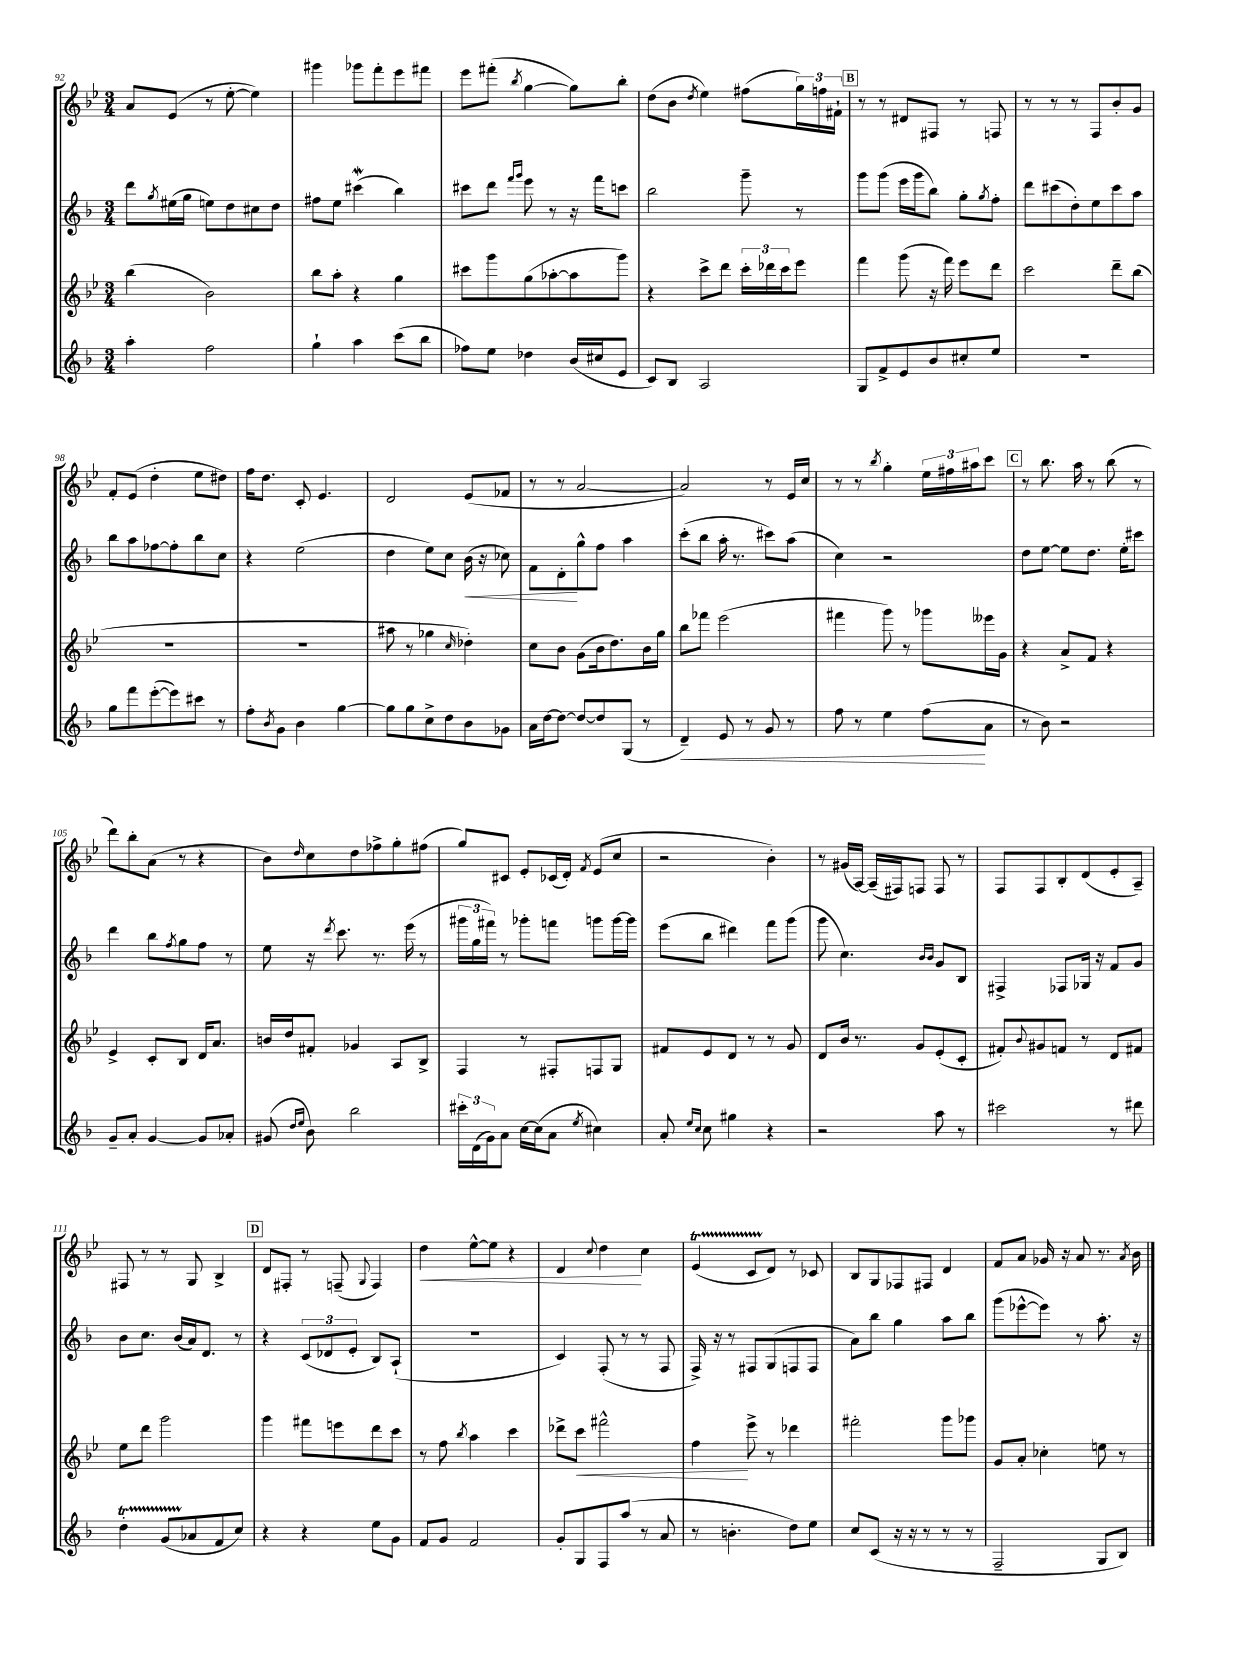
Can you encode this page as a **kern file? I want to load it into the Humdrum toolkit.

**kern	**dynam	**kern	**dynam	**kern	**dynam	**kern	**dynam
*part4	*part4	*part3	*part3	*part2	*part2	*part1	*part1
*staff4	*staff4	*staff3	*staff3	*staff2	*staff2	*staff1	*staff1
*clefG2	*	*clefG2	*	*clefG2	*	*clefG2	*
*k[b-]	*	*k[b-e-]	*	*k[b-]	*	*k[b-e-]	*
*M3/4	*	*M3/4	*	*M3/4	*	*M3/4	*
=92	=92	=92	=92	=92	=92	=92	=92
4aa'\	.	(4bb-\	.	8ddd\L	.	8a/L	.
.	.	.	.	8qgg/	.	.	.
.	.	.	.	(16ee#X\L	.	(8e-/J	.
.	.	.	.	16gg\JJ	.	.	.
2ff\	.	2b-\)	.	8een\L)	.	8r	.
.	.	.	.	8dd\	.	[8ee-'\	.
.	.	.	.	8cc#X\	.	4ee-\])	.
.	.	.	.	8dd\J	.	.	.
=93	=93	=93	=93	=93	=93	=93	=93
4gg`\	.	8bb-\L	.	8ff#X\L	.	4ggg#X\	.
.	.	8aa'\J	.	8ee\J	.	.	.
4aa\	.	4r	.	(4ccc#XW\	.	8ggg-X\L	.
.	.	.	.	.	.	8fff'\	.
(8ccc\L	.	4gg\	.	4bb-\)	.	8eee-\	.
8bb-\J	.	.	.	.	.	8fff#X\J	.
=94	=94	=94	=94	=94	=94	=94	=94
8ff-X\L)	.	8ccc#X\L	.	8ccc#X\L	.	8eee-\L	.
8ee\J	.	8ggg\	.	8ddd\J	.	(8fff#X'\J	.
.	.	.	.	16qqfff/LL	.	.	.
.	.	.	.	16qqggg/JJ	.	8qbb-/	.
4dd-X\	.	(8gg\	.	8eee\	.	[4gg\	.
.	.	[8aa-X'\	.	8r	.	.	.
(16b-/LL	.	8aa-\]	.	16r	.	8gg\L])	.
16cc#X/J	.	.	.	16fff\KL	.	.	.
8e/J	.	8ggg\J)	.	8cccn\J	.	8bb-'\J	.
=95	=95	=95	=95	=95	=95	=95	=95
8c/L)	.	4r	.	2bb-\	.	(8dd\L	.
8B-/J	.	.	.	.	.	8b-\J	.
.	.	.	.	.	.	8qdd/	.
2A/	.	8ccc^\L	.	.	.	4ee-\)	.
.	.	8ddd\J	.	.	.	.	.
.	.	24ccc'\LL	.	8ggg~\	.	(8ff#X\L	.
.	.	24ddd-X\	.	.	.	.	.
.	.	24ccc\J	.	.	.	.	.
.	.	8eee-\J	.	8r	.	24gg\L)	.
.	.	.	.	.	.	24ffn\	.
.	.	.	.	.	.	24f#X`\JJ	.
!!LO:REH:place=s1:t=B
=96	=96	=96	=96	=96	=96	=96	=96
8G/L	.	4fff\	.	8ggg\L	.	8r	.
8f^/	.	.	.	(8ggg\J	.	8r	.
8e/	.	(8ggg\	.	16eee\LL	.	8d#X/L	.
.	.	.	.	16ggg\J	.	.	.
8b-/	.	16r	.	8bb-\J)	.	8F#X/J	.
.	.	16fff\)	.	.	.	.	.
8cc#X'/	.	8eee-\L	.	8gg'\L	.	8r	.
.	.	.	.	8qgg/	.	.	.
8ee/J	.	8ddd\J	.	8ff'\J	.	8Fn/	.
=97	=97	=97	=97	=97	=97	=97	=97
2.r	.	2ccc\	.	8ddd\L	.	8r	.
.	.	.	.	(8ccc#X\	.	8r	.
.	.	.	.	8dd'\)	.	8r	.
.	.	.	.	8ee\	.	8F/L	.
.	.	8ddd~\L	.	8ccc#\	.	8b-'/	.
.	.	(8bb-\J	.	8aa\J	.	8g/J	.
!!LO:LB:g=z
=98	=98	=98	=98	=98	=98	=98	=98
8gg\L	.	2.r	.	8bb-\L	.	8f'/L	.
8fff\	.	.	.	8aa\	.	(8e-/J	.
([8eee'\	.	.	.	[8ff-X\	.	4dd'\	.
8eee\])	.	.	.	8ff-'\]	.	.	.
8ccc#X\J	.	.	.	8bb-\	.	8ee-\L	.
8r	.	.	.	8cc\J	.	8dd#X\J)	.
=99	=99	=99	=99	=99	=99	=99	=99
8ff'\L	.	2.r	.	4r	.	16ff\KL	.
.	.	.	.	.	.	8.dd\J	.
8qb-/	.	.	.	.	.	.	.
8g\J	.	.	.	.	.	.	.
4b-\	.	.	.	(2ee\	.	8c'/	.
.	.	.	.	.	.	4.e-/	.
[4gg\	.	.	.	.	.	.	.
=100	=100	=100	=100	=100	=100	=100	=100
8gg\L]	.	8aa#X\	.	4dd\	.	2d/	.
8gg\	.	8r	.	.	.	.	.
8cc^\	.	4gg-X\	.	8ee\L)	.	.	.
8dd\	.	.	.	8cc\J	.	.	.
.	.	16qqcc/	.	.	.	.	.
!	!	!	!	!	!LO:HP:b	!	!
8b-\	.	4dd-X'\)	.	(16b-\	<	(8e-/L	.
.	.	.	.	16r	.	.	.
8g-X\J	.	.	.	8cc-X\)	.	8f-X/J	.
=101	=101	=101	=101	=101	=101	=101	=101
16a\LL	.	8cc\L	.	8f\L	.	8r	.
[16dd\J	.	.	.	.	.	.	.
8dd\J_	.	8b-\J	.	8d'\	.	8r	.
8dd/L_	.	(8g\L	.	8gg^^\	[	[2a/	.
8dd/]	.	16b-\k	.	8ff\J	.	.	.
.	.	8.dd\)	.	.	.	.	.
(8G/J	.	.	.	4aa\	.	.	.
8r	.	16b-\L	.	.	.	.	.
.	.	16gg\JJ	.	.	.	.	.
=102	=102	=102	=102	=102	=102	=102	=102
!	!LO:HP:b	!	!	!	!	!	!
4d~/)	<	8bb-\L	.	(8ccc'\L	.	2a/])	.
.	.	8fff-X\J	.	8bb-\J	.	.	.
8e/	.	(2eee-\	.	16aa'\	.	.	.
.	.	.	.	8.r	.	.	.
8r	.	.	.	.	.	.	.
8g/	.	.	.	8ccc#X\L)	.	8r	.
8r	.	.	.	(8aa\J	.	16e-/LL	.
.	.	.	.	.	.	16cc/JJ	.
=103	=103	=103	=103	=103	=103	=103	=103
8ff\	.	4fff#X\	.	4cc\)	.	8r	.
8r	.	.	.	.	.	8r	.
.	.	.	.	.	.	8qbb-/	.
4ee\	.	8ggg\)	.	2r	.	4gg'\	.
.	.	8r	.	.	.	.	.
(8ff\L	.	8ggg-X\L	.	.	.	24ee-\LL	.
.	.	.	.	.	.	24ff#X\	.
.	.	.	.	.	.	24aa#X\J	.
8a\J	[	16eee--X\L	.	.	.	8ccc\J	.
.	.	16g\JJ	.	.	.	.	.
!!LO:REH:place=s1:t=C
=104	=104	=104	=104	=104	=104	=104	=104
8r	.	4r	.	8dd\L	.	8r	.
8b-\)	.	.	.	[8ee\J	.	8.bb-\	.
2r	.	8a^/L	.	8ee\L]	.	.	.
.	.	.	.	.	.	16aa\	.
.	.	8f/J	.	8.dd\J	.	8r	.
.	.	4r	.	.	.	(8bb-\	.
.	.	.	.	16ee'\KL	.	.	.
.	.	.	.	8ccc#X\J	.	8r	.
!!LO:LB:g=z
=105	=105	=105	=105	=105	=105	=105	=105
8g~/L	.	4e-^/	.	4ddd\	.	8ddd\L)	.
8a'/J	.	.	.	.	.	8bb-'\	.
[4g/	.	8c'/L	.	8bb-\L	.	(8a\J	.
.	.	.	.	8qff/	.	.	.
.	.	8B-/J	.	8gg\	.	8r	.
8g/L]	.	16d/KL	.	8ff\J	.	4r	.
.	.	8.a/J	.	.	.	.	.
8a-X'/J	.	.	.	8r	.	.	.
=106	=106	=106	=106	=106	=106	=106	=106
(8g#X/	.	16bn/LL	.	8ee\	.	8b-\L)	.
.	.	16dd/J	.	.	.	.	.
16qqdd/LL	.	.	.	.	.	.	.
16qqee/JJ	.	.	.	.	.	16qqdd/	.
8b-\)	.	8f#X'/J	.	16r	.	8cc\	.
.	.	.	.	8qddd/	.	.	.
.	.	.	.	8.ccc\	.	.	.
2bb-\	.	4g-X/	.	.	.	8dd\	.
.	.	.	.	8.r	.	8ff-X^\	.
.	.	8A/L	.	.	.	8gg'\	.
.	.	.	.	(16eee\	.	.	.
.	.	8B-^/J	.	8r	.	(8ff#X\J	.
=107	=107	=107	=107	=107	=107	=107	=107
24ccc#X'\LL	.	4F/	.	24ggg#X\LL	.	8gg/L)	.
(24d\	.	.	.	24gg\	.	.	.
24g\J)	.	.	.	24fff#X\JJ)	.	.	.
8a\J	.	.	.	8r	.	8c#X/J	.
[16cc\LL	.	8r	.	8ggg-X'\L	.	8e-'/L	.
(16cc\J]	.	.	.	.	.	.	.
8a\J	.	8F#X'/L	.	8fffn\J	.	(16c-X/L	.
.	.	.	.	.	.	16d'/JJ)	.
8qee/	.	.	.	.	.	8qf/	.
4cc#X\)	.	8Fn/	.	8gggn\L	.	(8e-/L	.
.	.	8G/J	.	[16ggg\L	.	8cc/J	.
.	.	.	.	16ggg\JJ]	.	.	.
=108	=108	=108	=108	=108	=108	=108	=108
8a'/	.	8f#X/L	.	(8eee\L	.	2r	.
16qqee/LL	.	.	.	.	.	.	.
16qqcc/JJ	.	.	.	.	.	.	.
8cc\	.	8e-/	.	8bb-\J	.	.	.
4gg#X\	.	8d/J	.	4ddd#X\)	.	.	.
.	.	8r	.	.	.	.	.
4r	.	8r	.	8fff\L	.	4b-'\)	.
.	.	8g/	.	(8ggg\J	.	.	.
=109	=109	=109	=109	=109	=109	=109	=109
2r	.	8d/L	.	8ggg\	.	8r	.
.	.	16b-/Jk	.	4.cc\)	.	(16g#X/LL	.
.	.	8.r	.	.	.	[16A/JJ)	.
.	.	.	.	.	.	(16A~/LL]	.
.	.	.	.	.	.	16F#X/J)	.
.	.	8g/L	.	.	.	8Fn/J	.
.	.	.	.	16qqb-/LL	.	.	.
.	.	.	.	16qqb-/JJ	.	.	.
8aa\	.	(8e-'/	.	8g/L	.	8F/	.
8r	.	8c'/J	.	8B-/J	.	8r	.
=110	=110	=110	=110	=110	=110	=110	=110
2ccc#X\	.	8f#X'/L)	.	4F#X^/	.	8F/L	.
.	.	8qqb-/	.	.	.	.	.
.	.	8g#X/	.	.	.	8F/	.
.	.	8fn/J	.	8F-X/L	.	8B-'/	.
.	.	8r	.	16G-X/Jk	.	(8d/	.
.	.	.	.	16r	.	.	.
8r	.	8d/L	.	8f/L	.	8e-'/	.
8ddd#X\	.	8f#X/J	.	8g/J	.	8A~/J)	.
!!LO:LB:g=z
=111	=111	=111	=111	=111	=111	=111	=111
4ddT'\	.	8ee-\L	.	8b-\L	.	8F#X/	.
.	.	8ddd\J	.	8.cc\J	.	8r	.
(8gTTT/L	.	2ggg\	.	.	.	8r	.
.	.	.	.	(16b-/LL	.	.	.
8a-X/	.	.	.	16a/J)	.	8G/	.
.	.	.	.	8.d/J	.	.	.
8f/	.	.	.	.	.	4B-^/	.
8cc/J)	.	.	.	8r	.	.	.
!!LO:REH:place=s1:t=D
=112	=112	=112	=112	=112	=112	=112	=112
4r	.	4ggg\	.	4r	.	8d/L	.
.	.	.	.	.	.	8F#X'/J	.
4r	.	8fff#X\L	.	(12c/L	.	8r	.
.	.	.	.	12d-X/	.	.	.
.	.	8eeen\	.	.	.	(8Fn~/	.
.	.	.	.	12e'/J	.	.	.
.	.	.	.	.	.	8qqG/	.
8ee\L	.	8ddd\	.	8B-/L)	.	4F/)	.
8g\J	.	8ccc\J	.	(8A`/J	.	.	.
=113	=113	=113	=113	=113	=113	=113	=113
!	!	!	!	!	!	!	!LO:HP:b
8f/L	.	8r	.	2.r	.	4dd\	<
8g/J	.	8ff\	.	.	.	.	.
.	.	8qbb-/	.	.	.	.	.
2f/	.	4aa\	.	.	.	[8ee-^^\L	.
.	.	.	.	.	.	8ee-\J]	.
.	.	4ccc\	.	.	.	4r	.
=114	=114	=114	=114	=114	=114	=114	=114
8g'/L	.	8ddd-X^\L	.	4c/)	.	4d/	.
!	!	!	!LO:HP:b	!	!	!	!
8G/	.	8ccc\J	<	.	.	.	.
.	.	.	.	.	.	8qqcc/	.
8F/	.	2fff#X^^\	.	(8F'/	.	4dd\	.
(8aa/J	.	.	.	8r	.	.	.
8r	.	.	.	8r	.	4cc\	[
8a/	.	.	.	8F/	.	.	.
=115	=115	=115	=115	=115	=115	=115	=115
8r	.	4ff\	.	16F^/)	.	(4e-T/	.
.	.	.	.	16r	.	.	.
4.bn'\	.	.	.	8r	.	.	.
.	.	8eee-^\	[	8F#X/L	.	8cTTT/L	.
.	.	8r	.	(8G/	.	8d/J)	.
8dd\L)	.	4ddd-X\	.	8Fn/	.	8r	.
8ee\J	.	.	.	8F/J	.	8c-X/	.
=116	=116	=116	=116	=116	=116	=116	=116
8cc/L	.	2fff#X'\	.	8a\L)	.	8B-/L	.
(8c/J	.	.	.	8bb-\J	.	8G/	.
16r	.	.	.	4gg\	.	8F-X/	.
16r	.	.	.	.	.	.	.
8r	.	.	.	.	.	8F#X/J	.
8r	.	8ggg\L	.	8aa\L	.	4d/	.
8r	.	8ggg-X\J	.	8bb-\J	.	.	.
=117	=117	=117	=117	=117	=117	=117	=117
2F~/	.	8g/L	.	(8ggg\L	.	8f/L	.
.	.	8a'/J	.	[8eee-X^^\	.	8a/J	.
.	.	4cc-X'\	.	8eee-\J])	.	16g-X/	.
.	.	.	.	.	.	16r	.
.	.	.	.	8r	.	8a/	.
8G/L	.	8een\	.	8.aa'\	.	8.r	.
8B-/J)	.	8r	.	.	.	.	.
.	.	.	.	.	.	8qa/	.
.	.	.	.	16r	.	16b-\	.
==	==	==	==	==	==	==	==
*-	*-	*-	*-	*-	*-	*-	*-
